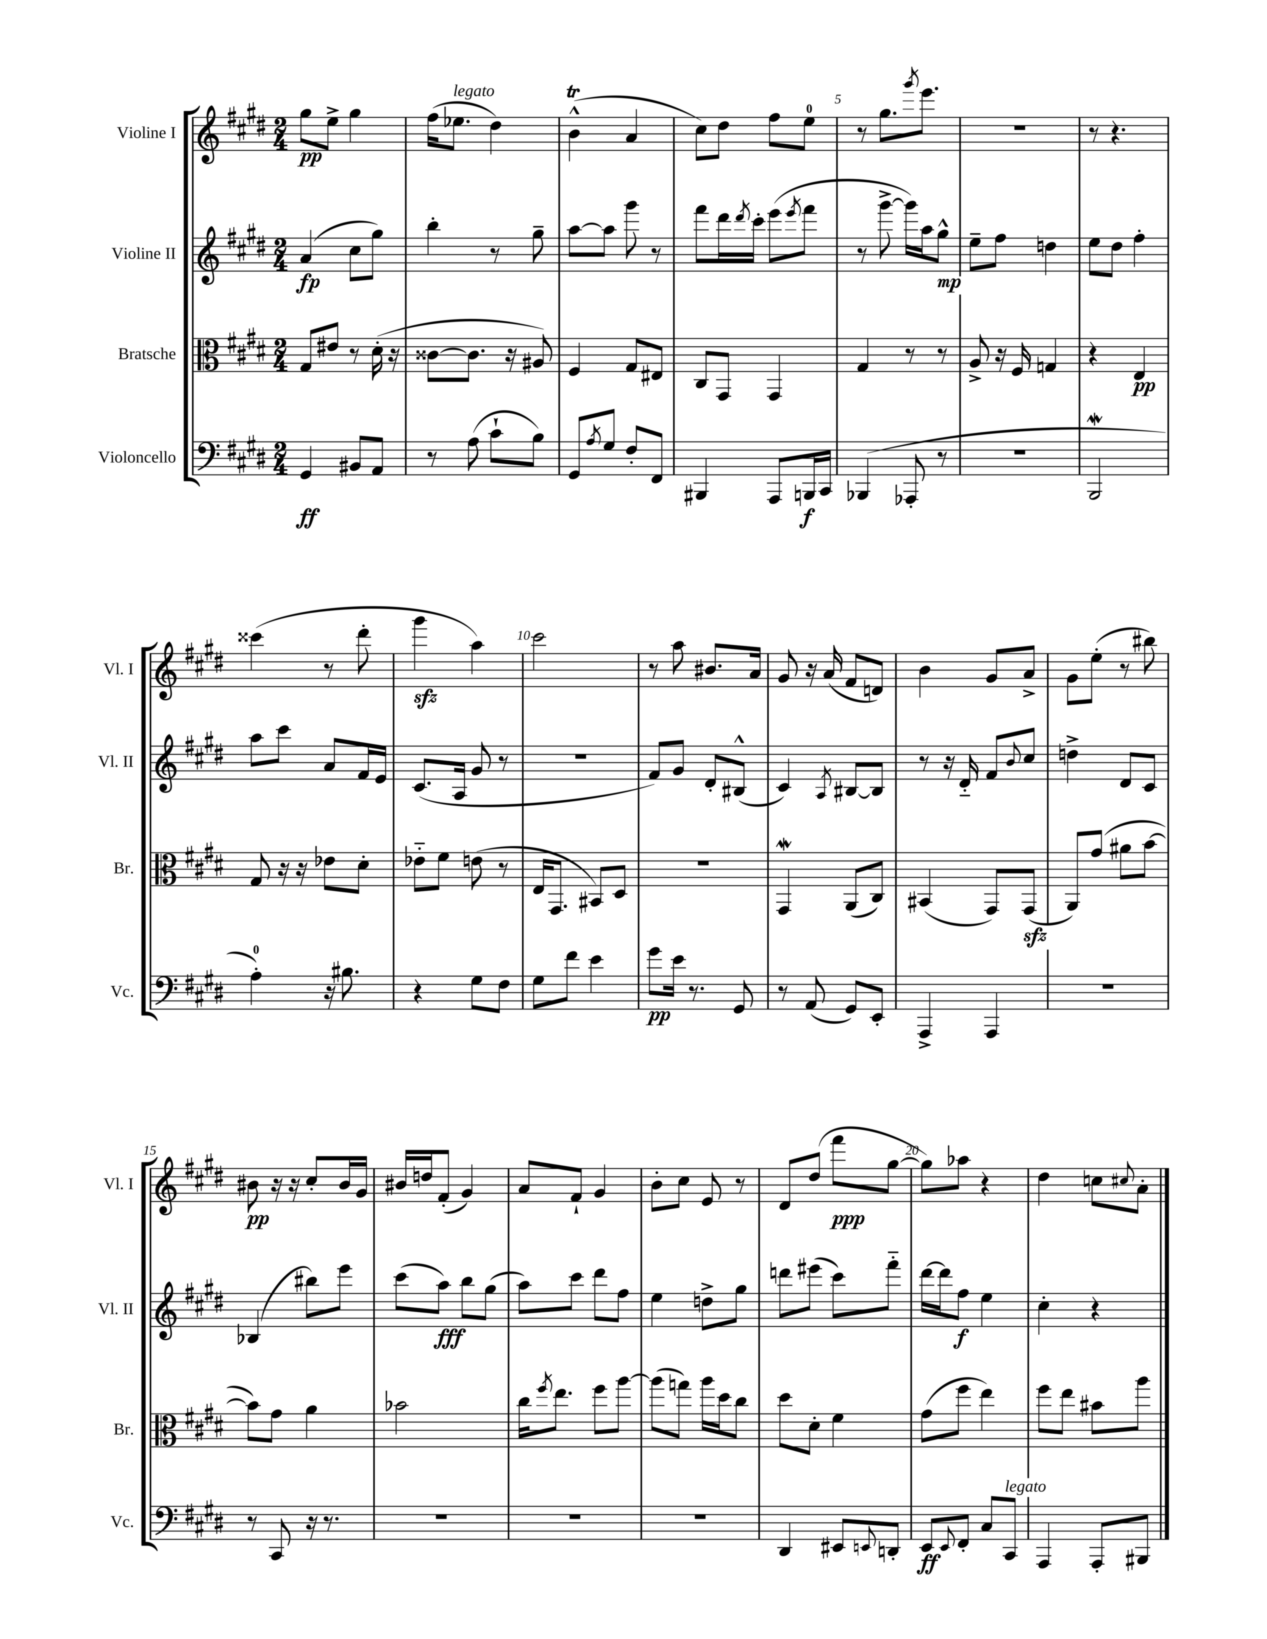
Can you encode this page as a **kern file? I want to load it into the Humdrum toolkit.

**kern	**dynam	**kern	**dynam	**kern	**dynam	**kern	**dynam
*part4	*part4	*part3	*part3	*part2	*part2	*part1	*part1
*staff4	*staff4	*staff3	*staff3	*staff2	*staff2	*staff1	*staff1
*I"Violoncello	*	*I"Bratsche	*	*I"Violine II	*	*I"Violine I	*
*I'Vc.	*	*I'Br.	*	*I'Vl. II	*	*I'Vl. I	*
*clefF4	*	*clefC3	*	*clefG2	*	*clefG2	*
*k[f#c#g#d#]	*	*k[f#c#g#d#]	*	*k[f#c#g#d#]	*	*k[f#c#g#d#]	*
*M2/4	*	*M2/4	*	*M2/4	*	*M2/4	*
=1	=1	=1	=1	=1	=1	=1	=1
4GG#/	ff	8G#/L	.	(4a/	fp	8gg#\L	pp
.	.	8e#X/J	.	.	.	8ee^\J	.
8BB#X/L	.	8r	.	8cc#\L	.	4gg#\	.
8AA/J	.	(16d#'\	.	8gg#\J)	.	.	.
.	.	16r	.	.	.	.	.
=2	=2	=2	=2	=2	=2	=2	=2
8r	.	[8c##X\L	.	4bb'\	.	(16ff#\KL	.
!	!	!	!	!	!	!LO:TX:a:i:t=legato	!
.	.	.	.	.	.	8.ee-X\J	.
(8A\	.	8.c##\J]	.	.	.	.	.
8c#`\L	.	.	.	8r	.	4dd#\)	.
.	.	16r	.	.	.	.	.
8B\J)	.	8A#X/)	.	8gg#~\	.	.	.
=3	=3	=3	=3	=3	=3	=3	=3
8GG#/L	.	4F#/	.	[8aa\L	.	(4bT^^\	.
8qA/	.	.	.	.	.	.	.
8G#/J	.	.	.	8aa\J]	.	.	.
8F#'/L	.	8G#/L	.	8ggg#\	.	4a/	.
8FF#/J	.	8E#X/J	.	8r	.	.	.
=4	=4	=4	=4	=4	=4	=4	=4
4BBB#X/	.	8C#/L	.	8fff#\L	.	8cc#\L)	.
.	.	8GG#/J	.	16ddd#\L	.	8dd#\J	.
.	.	.	.	8qddd#/	.	.	.
.	.	.	.	16ccc#'\JJ	.	.	.
8AAA/L	.	4GG#/	.	(8eee\L	.	8ff#\L	.
.	.	.	.	8qeee/	.	.	.
16BBBn/L	f	.	.	8fff#\J	.	8ee\J	.
16CC#/JJ	.	.	.	.	.	.	.
=5	=5	=5	=5	=5	=5	=5	=5
(4BBB-X/	.	4G#/	.	8r	.	8r	.
.	.	.	.	[8ggg#^\	.	8.gg#\L	.
8AAA-X'/	.	8r	.	16ggg#\LL])	.	.	.
.	.	.	.	.	.	8qggg#/	.
.	.	.	.	16aa\J	.	8.eee\J	.
8r	.	8r	.	8gg#^^\J	mp	.	.
=6	=6	=6	=6	=6	=6	=6	=6
2r	.	8A^/	.	8ee~\L	.	2r	.
.	.	16r	.	8ff#\J	.	.	.
.	.	16F#/	.	.	.	.	.
.	.	4Gn/	.	4ddn\	.	.	.
=7	=7	=7	=7	=7	=7	=7	=7
2BBBW/	.	4r	.	8ee\L	.	8r	.
.	.	.	.	8dd#\J	.	4.r	.
.	.	4E/	pp	4ff#'\	.	.	.
!!LO:LB:g=z
=8	=8	=8	=8	=8	=8	=8	=8
4A'\)	.	8G#/	.	8aa\L	.	(4ccc##X\	.
.	.	16r	.	8ccc#\J	.	.	.
.	.	16r	.	.	.	.	.
16r	.	8e-X\L	.	8a/L	.	8r	.
8.B#X\	.	.	.	.	.	.	.
.	.	8d#'\J	.	16f#/L	.	8ddd#'\	.
.	.	.	.	16e/JJ	.	.	.
=9	=9	=9	=9	=9	=9	=9	=9
4r	.	8e-X\L	.	(8.c#/L	.	4ggg#zz\	.
.	.	8f#\J	.	.	.	.	.
.	.	.	.	16A/Jk	.	.	.
8G#\L	.	(8en\	.	8g#/	.	4aa\)	.
8F#\J	.	8r	.	8r	.	.	.
=10	=10	=10	=10	=10	=10	=10	=10
8G#\L	.	16E/KL	.	2r	.	2ccc#\	.
.	.	8.GG#/J	.	.	.	.	.
8f#\J	.	.	.	.	.	.	.
4e\	.	8BB#X/L)	.	.	.	.	.
.	.	8D#/J	.	.	.	.	.
=11	=11	=11	=11	=11	=11	=11	=11
8g#\L	pp	2r	.	8f#/L)	.	8r	.
16e\Jk	.	.	.	8g#/J	.	8aa\	.
8.r	.	.	.	.	.	.	.
.	.	.	.	8d#'/L	.	8.b#X/L	.
8GG#/	.	.	.	(8B#X^^/J	.	.	.
.	.	.	.	.	.	16a/Jk	.
=12	=12	=12	=12	=12	=12	=12	=12
8r	.	4GG#W/	.	4c#/)	.	8g#/	.
(8AA/	.	.	.	.	.	16r	.
.	.	.	.	.	.	(16a/	.
.	.	.	.	8qA/	.	.	.
8GG#/L)	.	(8AA/L	.	[8B#X/L	.	8f#/L	.
8EE'/J	.	8C#/J)	.	8B#/J]	.	8dn/J)	.
=13	=13	=13	=13	=13	=13	=13	=13
4AAA^/	.	(4BB#X/	.	8r	.	4b\	.
.	.	.	.	16r	.	.	.
.	.	.	.	16d#/	.	.	.
4AAA/	.	8GG#/L)	.	8f#/L	.	8g#/L	.
.	.	.	.	8qqb/	.	.	.
.	.	(8GG#zz/J	.	8cc#/J	.	8a^/J	.
=14	=14	=14	=14	=14	=14	=14	=14
2r	.	8AA/L)	.	4ddn^\	.	8g#\L	.
.	.	(8g#/J	.	.	.	(8ee'\J	.
.	.	8a#X\L	.	8d#/L	.	8r	.
.	.	[8b\J	.	8c#/J	.	8bb#X\)	.
!!LO:LB:g=z
=15	=15	=15	=15	=15	=15	=15	=15
8r	.	8b\L])	.	(4B-X/	.	8b#X\	pp
8CC#/	.	8g#\J	.	.	.	16r	.
.	.	.	.	.	.	16r	.
16r	.	4a\	.	8bb#X\L)	.	8cc#'/L	.
8.r	.	.	.	.	.	.	.
.	.	.	.	8eee\J	.	16b#/L	.
.	.	.	.	.	.	16g#/JJ	.
=16	=16	=16	=16	=16	=16	=16	=16
2r	.	2b-X\	.	(8ccc#\L	.	16b#X/LL	.
.	.	.	.	.	.	16ddn/J	.
.	.	.	.	8aa\J)	fff	(8f#'/J	.
.	.	.	.	8bb\L	.	4g#/)	.
.	.	.	.	(8gg#\J	.	.	.
=17	=17	=17	=17	=17	=17	=17	=17
2r	.	16cc#\KL	.	8aa\L)	.	8a/L	.
.	.	8qff#/	.	.	.	.	.
.	.	8.ee\J	.	.	.	.	.
.	.	.	.	8ccc#\J	.	8f#`/J	.
.	.	8ff#\L	.	8ddd#\L	.	4g#/	.
.	.	[8aa\J	.	8ff#\J	.	.	.
=18	=18	=18	=18	=18	=18	=18	=18
2r	.	(8aa\L]	.	4ee\	.	8b'\L	.
.	.	8ggn\J)	.	.	.	8cc#\J	.
.	.	16aa\LL	.	8ddn^\L	.	8e/	.
.	.	16dd#\J	.	.	.	.	.
.	.	8cc#\J	.	8gg#\J	.	8r	.
=19	=19	=19	=19	=19	=19	=19	=19
4DD#/	.	8dd#\L	.	8dddn\L	.	8d#/L	.
.	.	8d#'\J	.	(8eee#X\J	.	(8dd#/J	.
8EE#X/L	.	4f#\	.	8ccc#\L)	.	8fff#\L	ppp
8qqEEn/	.	.	.	.	.	.	.
8DDn'/J	.	.	.	8fff#\J	.	[8gg#\J	.
=20	=20	=20	=20	=20	=20	=20	=20
8EE/L	ff	(8g#\L	.	[16ddd#\LL	.	8gg#\L])	.
.	.	.	.	16ddd#\J]	.	.	.
8qqEE/	.	.	.	.	.	.	.
8FF#'/J	.	8ff#\J	.	8ff#\J	f	8aa-X\J	.
8C#/L	.	4ee\)	.	4ee\	.	4r	.
!LO:TX:a:i:t=legato	!	!	!	!	!	!	!
8CC#/J	.	.	.	.	.	.	.
=21	=21	=21	=21	=21	=21	=21	=21
4AAA/	.	8ff#\L	.	4cc#'\	.	4dd#\	.
.	.	8ee\J	.	.	.	.	.
8AAA'/L	.	8b#X\L	.	4r	.	8ccn\L	.
.	.	.	.	.	.	8qqcc#X/	.
8BBB#X/J	.	8aa\J	.	.	.	8a'\J	.
==	==	==	==	==	==	==	==
*-	*-	*-	*-	*-	*-	*-	*-
